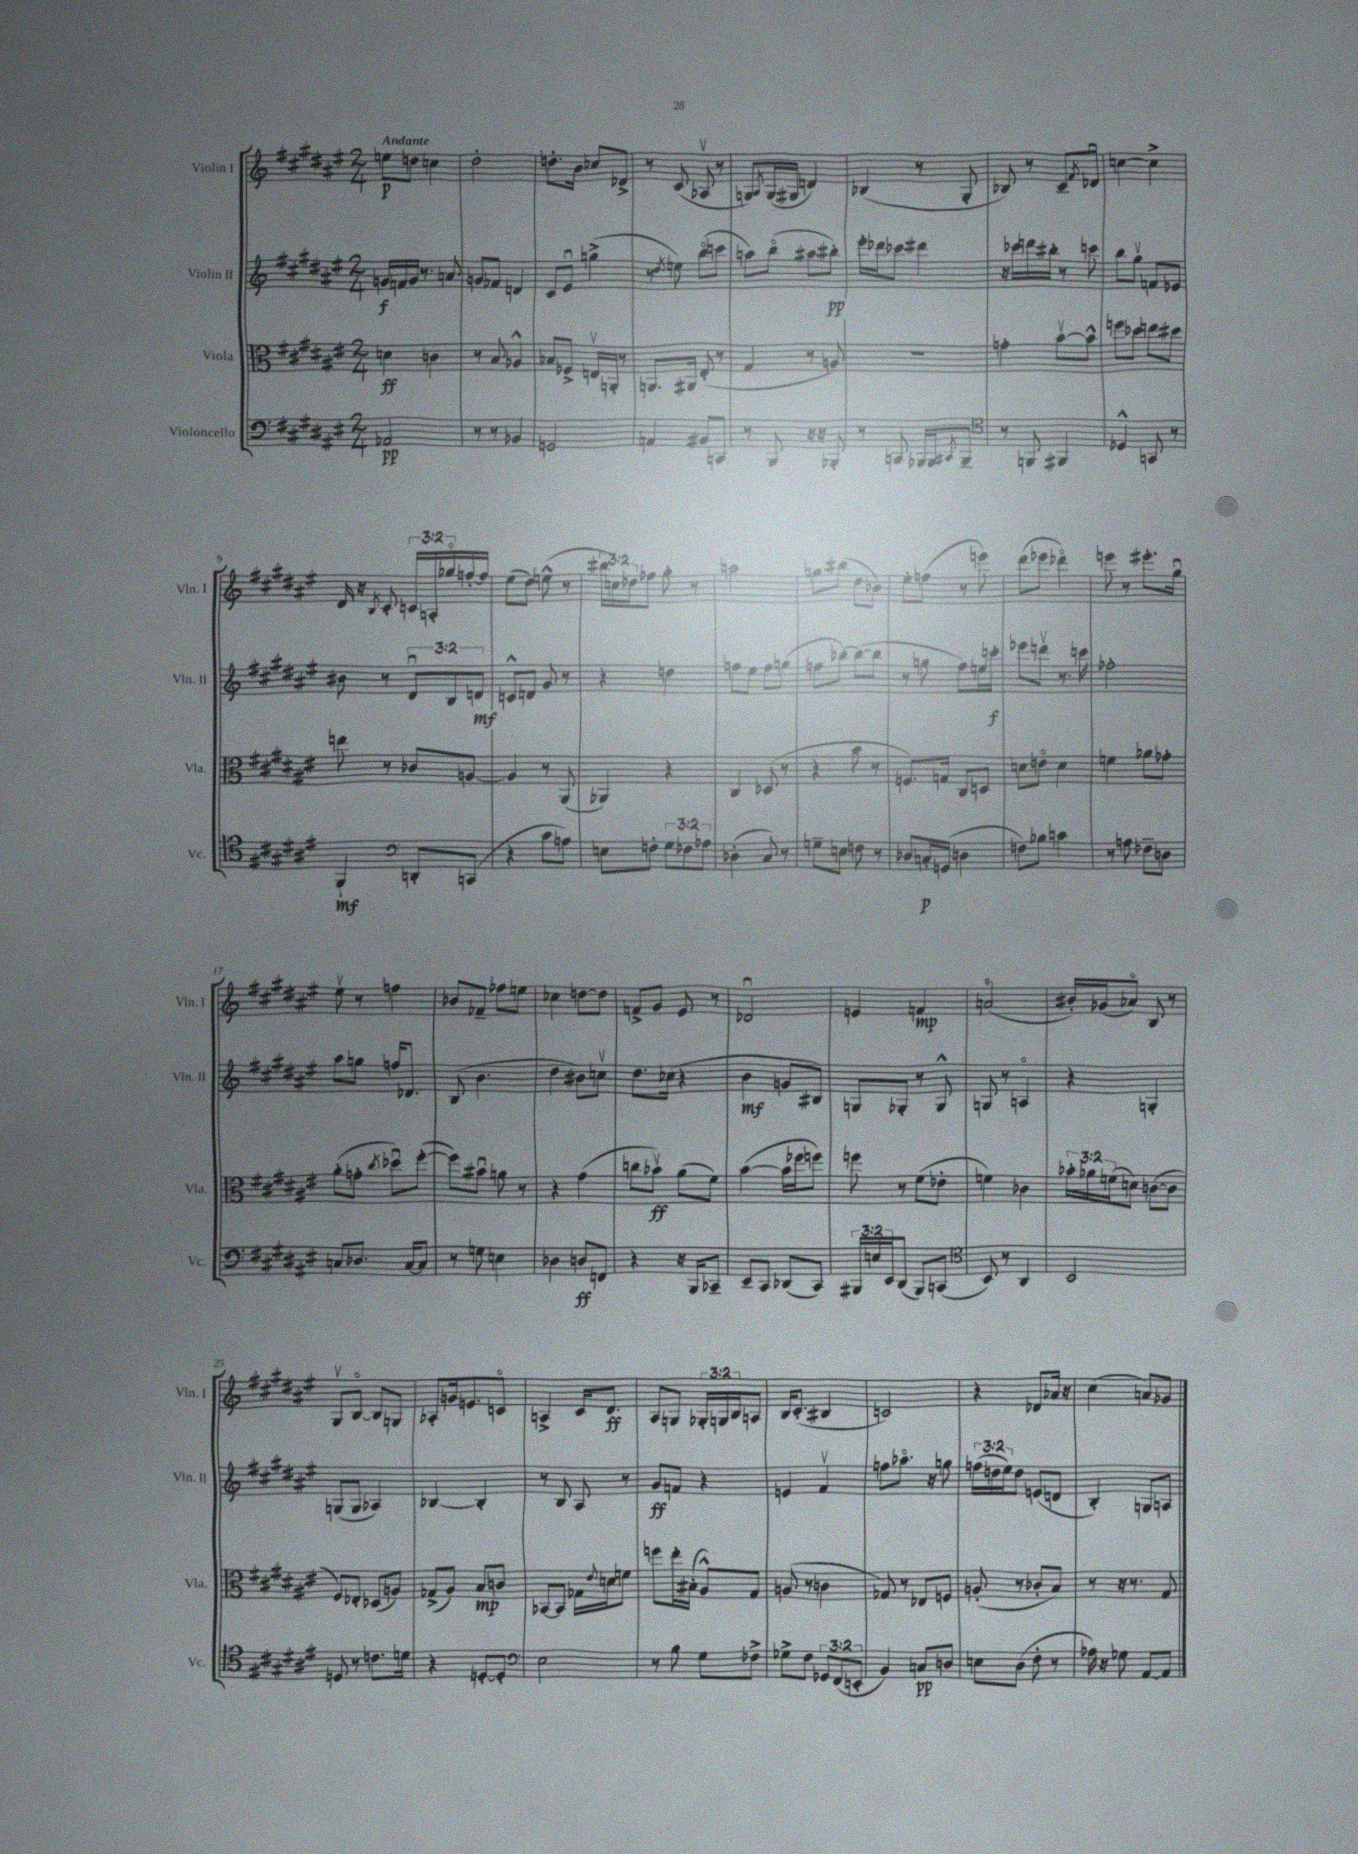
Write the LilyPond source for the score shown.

<<
\new StaffGroup <<
\new Staff = "s0" \with { instrumentName = "Violin I" shortInstrumentName = "Vln. I" } {
    \clef treble \key fis \major \numericTimeSignature \time 2/4 \override Staff.TupletNumber.text = #tuplet-number::calc-fraction-text \tempo "Andante"
    e''8\p d''8 c''4 |
    dis''2-. |
    d''8.-. b'16 ces''8 des'8-> |
    r8 cis'8( aes8\upbow r8 |
    g8) \acciaccatura { ais8 } g16( gis16 d'4) |
    bes4( r8 gis8-. |
    bes8) r8 cis'8-- \acciaccatura { fis'8 } des'8\downbow |
    c''4~ c''4-> |
    dis'16 r16 \acciaccatura { b8 } cis'8-. \tuplet 3/2 { c'16 a16-. ges''16\flageolet } f''16~-. f''16 |
    eis''8( dis''8) e''8-^( r8 |
    \tuplet 3/2 { bis''16 c''16) des''16 } fes''8 gis''8-. r8 |
    a''2 |
    g''8 bis''8( dis''8 bes'8) |
    eis''8-. f''8( r8 e'''8) |
    dis'''8( ees'''8 des'''4\flageolet) |
    e'''8 r8 eis'''8.-. gis''16\downbow |
    eis''8\upbow r8 f''4 |
    bes'8 fes'8-- fes''8 e''8 |
    ces''4 d''8~ d''8 |
    f'8-> gis'8 eis'8 r8 |
    des'2\downbow |
    e'4 f'4\mp |
    a'2-0( |
    bis'16-.) ges'16( aes'8\flageolet) b8 r8 |
    gis8\upbow b8~\flageolet b8 g8 |
    aes8-. g'16 e'8. c'8\flageolet |
    a4-> cis'16 dis'8.\ff |
    ais8 g8 \tuplet 3/2 { ges16-. g16 b16 } a8 |
    b16 cis'8.-.( bis4 |
    c'2) |
    r4 des'8 aes'16 r16 |
    cis''4( a'8) ges'8 \bar "|." |
}
\new Staff = "s1" \with { instrumentName = "Violin II" shortInstrumentName = "Vln. II" } {
    \clef treble \key fis \major \numericTimeSignature \time 2/4 \override Staff.TupletNumber.text = #tuplet-number::calc-fraction-text
    g'16\f f'16 g'16 r8. a'8 |
    g'8 fes'8 d'4 |
    cis'8 eis'8\downbow g''4->( |
    r8 \acciaccatura { dis''8 } e''8) b''8\flageolet( c'''8 |
    a''8) b''8\flageolet( ais''8 bis''8-.\pp) |
    eis'''16-. des'''16 ces'''8 dis'''4 |
    r16 ces'''16 d'''16 bis''16-. r8 c'''8 |
    b''8 gis''8\upbow f'8 ees'8 |
    bis'8 r8 \tuplet 3/2 { dis'8\downbow b8 d'8\mf } |
    c'8-^ d'8 gis'8 r8 |
    r4 d''4 |
    f''8 eis''8 f''8 g''8( |
    f''8 bes''8~) bes''8~( bes''8 |
    r8 g''8 fis''8) e''16 c'''16-.\f |
    ees'''8 d'''8\upbow r8. c'''16 |
    fes''2-. |
    ais''8 g''8 f''16 des'8. |
    b8( b'4. |
    dis''4 bis'8) c''8\upbow |
    dis''8. ces''16( r4 |
    b'4\mf g'8 bis8) |
    g8 ges8-. r8 ges8-^ |
    g8 r8 a4\flageolet |
    r4 g4-. |
    g8( g8 aes4) |
    bes4~ bes4-. |
    r8 b8 ais8 r8 |
    gis'8\ff f'8 r4 |
    e'4 fis'4\upbow |
    f''8 aes''8.\flageolet r16 g''8 |
    \tuplet 3/2 { f''16( d''16 eis''16) } d''8 e'8( d'8 |
    b4-.) g8 a8 \bar "|." |
}
\new Staff = "s2" \with { instrumentName = "Viola" shortInstrumentName = "Vla." } {
    \clef alto \key fis \major \numericTimeSignature \time 2/4 \override Staff.TupletNumber.text = #tuplet-number::calc-fraction-text
    d'4\ff c'4 |
    r8 b8 aes4-^ |
    bes8 fes8-> e16\upbow a,16-. r8 |
    a,8. ais,16 eis8-.( r8 |
    gis4 r8 a8) |
    R2 |
    g'4-. b'8~\upbow b'8-^ |
    f''8 des''8 e''8 dis''8 |
    e''8 r8 ces'8 a8~ |
    a4 r8 ais,8( |
    aes,4) r4 |
    cis4 des8( r8 |
    r4 b'8 r8 |
    f8.) g16 cis8 d8 |
    d'8 e'8\flageolet d'4 |
    f'4 aes'8 ges'8-. |
    ais'8-.( g'8-. \acciaccatura { cis''8 } des''8\downbow) fis''8~-.( |
    fis''8) bis'8\downbow a'8 r8 |
    r4 gis'4( |
    c''8 bes'8\upbow\ff) ais'8( fis'8) |
    b'4~( b'16 fes''16 f''8) |
    f''8 r8 fis'8( ees'8-. |
    f'4) ces'4 |
    \tuplet 3/2 { bes'16-. aes'16 f'16( } d'8) c'8~( c'8 |
    fis8) ees8-. des8( a8) |
    ges8->( ais8) b8\mp c'8 |
    bes,8~ bes,8 ges16 \appoggiatura { eis'8 } d'16 f'8 |
    f''8 eis''16-. bis16-.( ais8-^) gis8 |
    a8( r8 c'4 |
    ges8) r8 ees8 f8 |
    a8-.( r8 ces'8-. b8) |
    r8 r16 r8. gis8 \bar "|." |
}
\new Staff = "s3" \with { instrumentName = "Violoncello" shortInstrumentName = "Vc." } {
    \clef bass \key fis \major \numericTimeSignature \time 2/4 \override Staff.TupletNumber.text = #tuplet-number::calc-fraction-text
    aes,2\pp |
    r8 r8 bes,4 |
    g,2 |
    a,4 bis,8 c,8 |
    r8 b,,8 r16 r16 bes,,8-. |
    r8 c,8 bes,,16 bes,,16 \acciaccatura { cis,8 } bes,,8-- |
    \clef tenor r8 f,8 fis,4 |
    des4-^ g,8 r8 |
    fis,4-!\mf \clef bass d,8-. c,8( |
    r4 cis'8 a8) |
    e8 f8-. \tuplet 3/2 { gis8 fes8 aes8 } |
    des4-.( cis8) r8 |
    g8-- e8 f8 r8 |
    des8 c16-.\p g,16( d4 |
    f8) bes8 c'4 |
    r8 a8 fes8-- d8 |
    c8 des8. c16~ c8 |
    r8 g8 e4 |
    des4 d8\ff f,8 |
    r4 r16 b,,16 ces,8-- |
    eis,8-- cis,8 des,8( cis,8) |
    \tuplet 3/2 { bis,,16 e16 eis,16 } dis,8( bis,,8) c,8( |
    \clef tenor b,8) r8 ais,4 |
    b,2 |
    d8 r8 c'8. d'16 |
    r4 d8~-. d8-. |
    \clef bass eis2 |
    r8 b8 gis8 fes8-> |
    ges8-> fis8 \tuplet 3/2 { ges,8 fis,8( e,8-. } |
    b,4) c8\pp d8 |
    e8 dis8( fis8-. r8 |
    aes16) r16 ges8 ais,8~ ais,8 \bar "|." |
}
>>
>>
